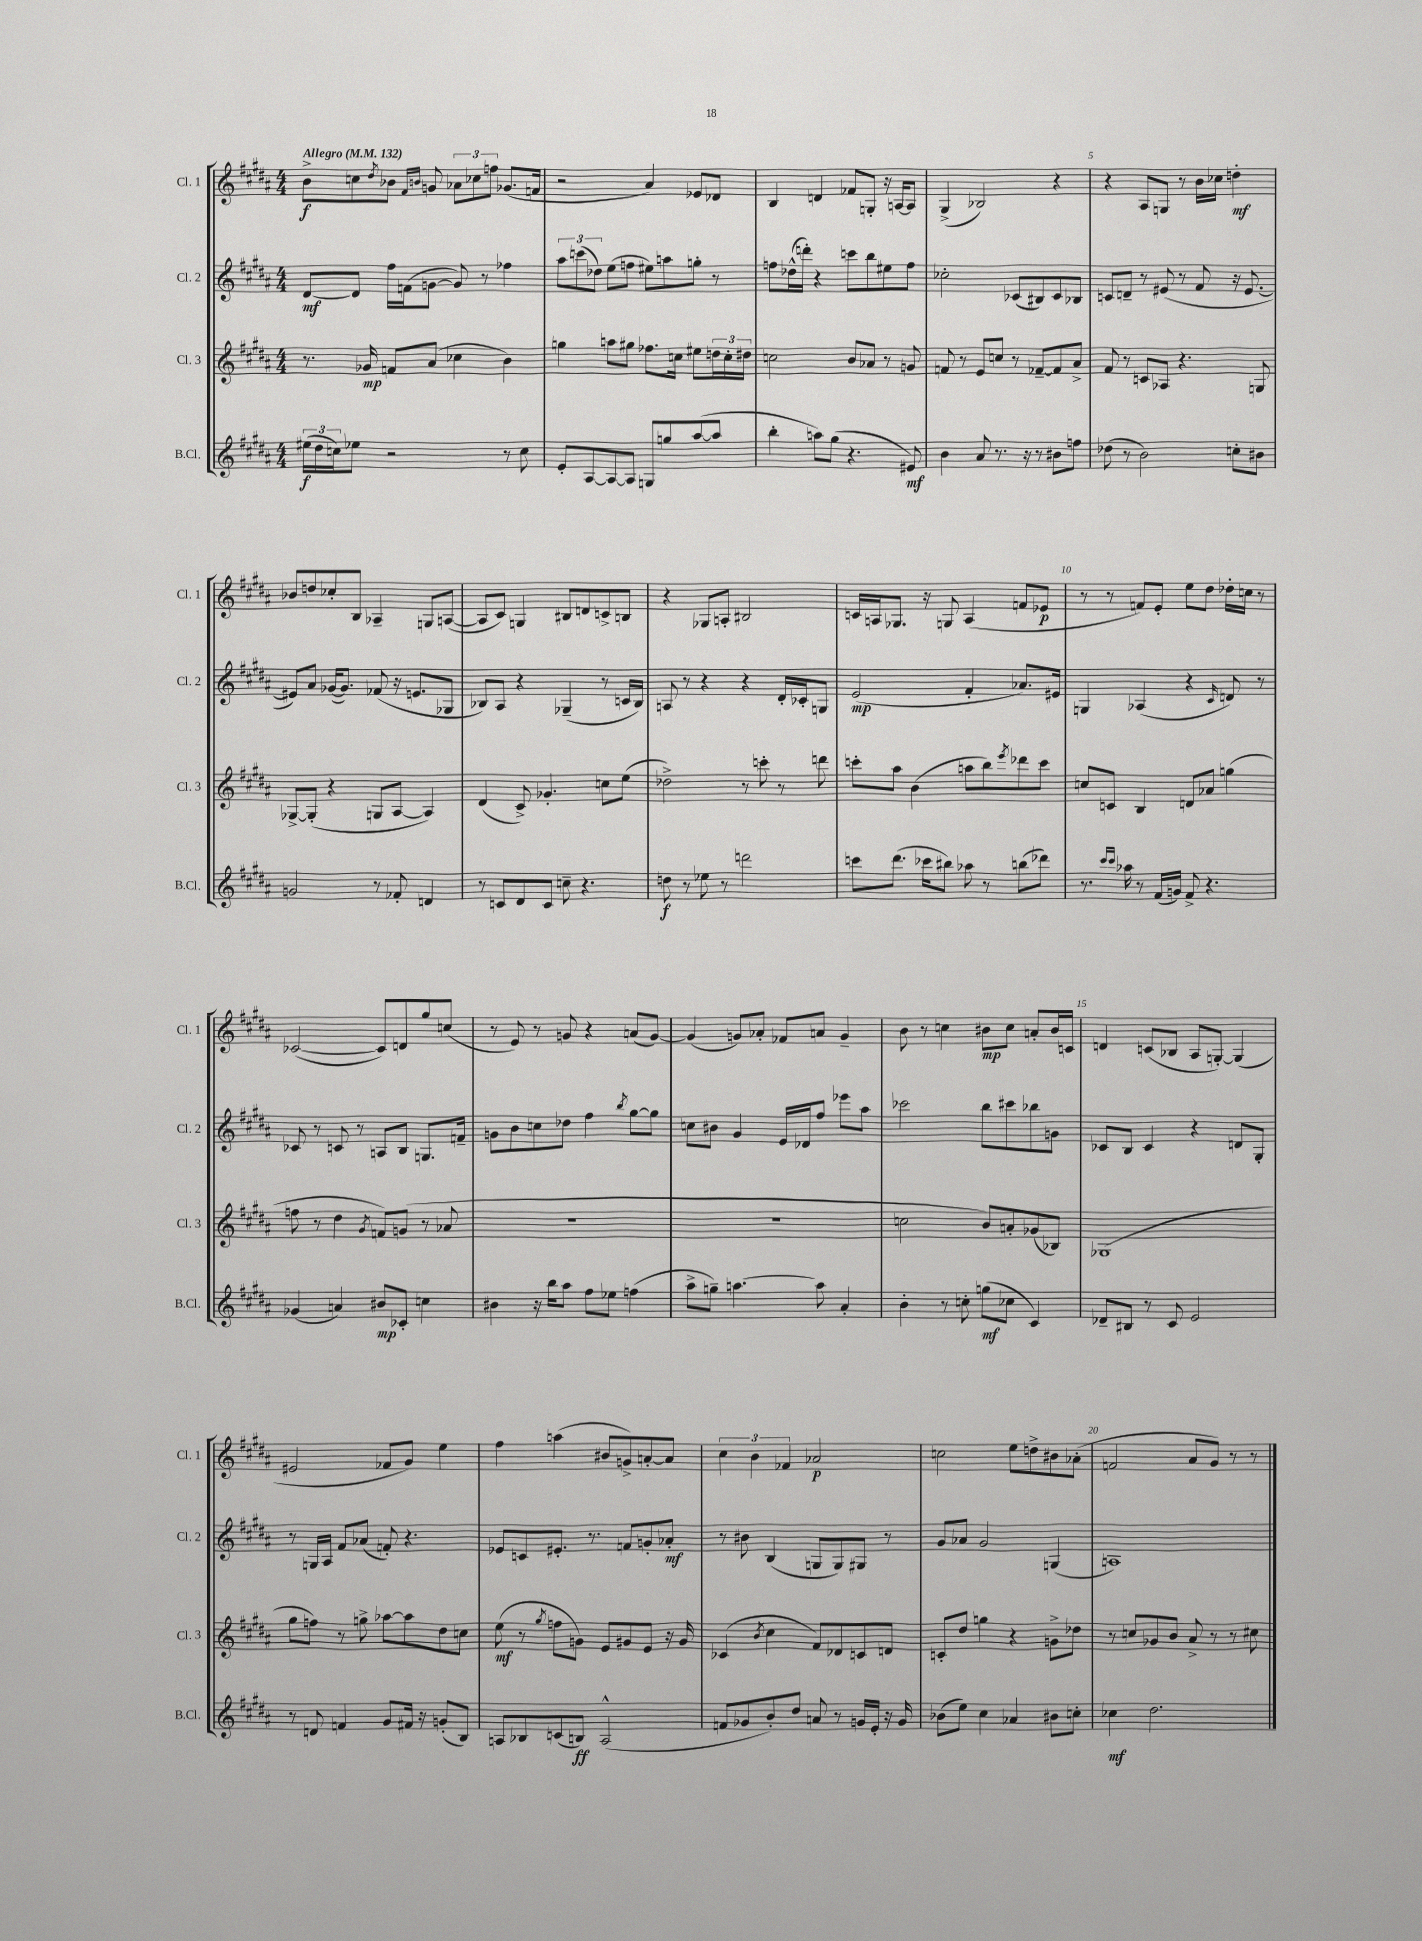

**kern	**kern	**kern	**kern
*staff4	*staff3	*staff2	*staff1
*clefG2	*clefG2	*clefG2	*clefG2
*k[f#c#g#d#a#]	*k[f#c#g#d#a#]	*k[f#c#g#d#a#]	*k[f#c#g#d#a#]
*M4/4	*M4/4	*M4/4	*M4/4
*MM132	*MM132	*MM132	*MM132
(24ee#	8.r	[8d#	8b^
24dd#	.	.	.
24cc)	.	.	.
8ee-	.	8d#]	8cc
.	16g-	.	.
.	.	.	8qdd#
2r	8f	16ff#	8b-
.	.	(16f	.
.	.	.	16qqf#
.	.	.	16qqb
.	(8a#	[8g	8g
.	4cc-	8g])	12a-
.	.	.	12cc-
.	.	8r	.
.	.	.	12ff
8r	4b)	4ff-	(8.g-
8cc	.	.	.
.	.	.	16f
=	=	=	=
8e'	4gg	12aa#	2r
.	.	(12ccc	.
[8A#	.	.	.
.	.	12dd-)	.
8A#_	8aa	(8ee	.
8A#]	8gg#	8ff	.
8G	8.ff-	8ee#)	4a#)
8gg	.	8aa	.
.	16cc	.	.
([8aa#	8ee#	8gg'	8e-
8aa#]	24dd	8r	8d-
.	24cc'	.	.
.	24dd#	.	.
=	=	=	=
4bb'	2cc	8ff	4B
.	.	(16dd-^^	.
.	.	16ddd')	.
8aa)	.	4r	4d
(8gg#	.	.	.
4.r	8b	8ccc	8f-
.	8a-	8bb	8G'
.	8r	8ee#	16r
.	.	.	[16A
8e#)	8g	8ff	8A]
=	=	=	=
4b	8f	2cc-'	(4G#^
.	8r	.	.
8a#	8e	.	2B-)
8.r	8cc	.	.
.	8r	(8c-	.
16r	.	.	.
8r	[8f-~	8B#)	.
8b#	8f-]	8c-	4r
8ff	8a#^	8B-	.
=	=	=	=
(8dd-	8f#	8c	4r
8r	8r	8d~	.
2b)	8c	8r	8A#
.	8A-	(8e#	8G
.	4.r	8r	8r
.	.	8f#	16b
.	.	.	16cc-
8cc'	.	16r	4dd'
.	.	[8.e#	.
8b#	8G	.	.
=	=	=	=
2g	[8G-^	8e#])	8b-
.	(8G-']	8a#	8dd
.	4r	([16g-	8cc-'
.	.	8.g-])	.
.	.	.	8B
8r	8G	(8f-	4A-~
8f-'	[8A#	16r	.
.	.	8.e	.
4d	4A#])	.	8G
.	.	8G-	([8A
=	=	=	=
8r	(4d#	8B-)	8A]
8c	.	8A#	8c#)
8d#	8c#^)	4r	4G
8c	4.g-'	.	.
8cc~	.	(4G-~	8B#
4.r	.	.	8d
.	8cc	8r	8c^
.	(8ee	16c	8B
.	.	16B-)	.
=	=	=	=
8dd	2dd-^)	8A	4r
8r	.	8r	.
8ee-	.	4r	8G-
8r	.	.	8A'
2ddd	8r	4r	2B#
.	8ccc'	.	.
.	8r	16d#'	.
.	.	16c-'	.
.	8ddd	8G	.
=	=	=	=
8ccc	8ccc'	(2e	16c
.	.	.	16A
(8.ddd#	8aa#	.	8.G-
.	(4b	.	.
16ccc-	.	.	16r
8bb#)	.	.	8G
8aa-	8aa	4f#'	(4A
8r	8bb)	.	.
.	8qeee	.	.
(8bb	8ddd-	8.a-)	8f
8ddd-)	8ccc	.	8e-
.	.	16e#	.
=	=	=	=
8.r	8cc	4G	8r
.	8c	.	8r
16qqccc#	.	.	.
16qqccc#	.	.	.
16aa-	.	.	.
8r	4B	(4A-	8f)
(16f#	.	.	8e'
16g)	.	.	.
8f#^	8d	4r	8ee
4.r	8a-	.	8dd#
.	.	16qqc#	.
.	(4gg	8d)	16dd-'
.	.	.	16cc
.	.	8r	8r
=	=	=	=
(4g-	8ff	8c-	([2c-
.	8r	8r	.
4a)	4dd#	8c	.
.	.	8r	.
.	8qg#	.	.
8b#	8f)	8A	8c-])
8c-'	(8g	8B	8d
4cc	8r	8.G	8gg#
.	8a-	.	(8cc
.	.	16f~	.
=	=	=	=
4b#	1r	8g	8r
.	.	8b	8e)
16r	.	8cc	8r
16bb	.	.	.
8aa#	.	8dd-	8g
8ff#	.	4ff#	4r
8ee-	.	.	.
.	.	8qbb	.
(4ff	.	[8gg#	(8a
.	.	8gg#]	[8g)
=	=	=	=
8aa#^	1r	8cc	(4g]
8gg~)	.	8b#	.
[4.aa	.	4g#	8g)
.	.	.	8a-'
.	.	16e	8f-
.	.	16d-	.
8aa]	.	8ff#	8a
4a#'	.	8eee-	4g~
.	.	8aa#	.
=	=	=	=
4b'	2cc	2ccc-	8b
.	.	.	8r
8r	.	.	4cc
8cc'	.	.	.
(8gg	8b)	8bb	8b#
8cc-	8a'	8ccc#	8cc
4c#)	(8g-	8bb-	8a'
.	8B-)	8g	16b#
.	.	.	16c
=	=	=	=
8d-~	(1G-	8c-	4d
8B#	.	8B	.
8r	.	4c-	(8c
8c#	.	.	8B-
2e	.	4r	8A#
.	.	.	[8G')
.	.	8d	(4G]
.	.	8G#'	.
=	=	=	=
8r	8gg#	8r	2e#
8d	8ff)	16G	.
.	.	16A#	.
4f	8r	8f#	.
.	8gg^	(8a-	.
8g#	[8aa-	8f')	8f-
16f#	8aa-]	4.r	8g#)
16r	.	.	.
(8g'	8dd#	.	4ee
8B)	8cc	.	.
=	=	=	=
8A	(8ee	8e-	4ff#
8B-	8r	8c	.
.	8qgg#	.	.
(8c	8ff	8.e#'	(4aa
8B)	8g)	.	.
.	.	8.r	.
(2A^^	8e	.	8b#
.	8g#	8f	8g^)
.	8e	8g'	[8a'
.	16r	8a-'	8a]
.	16g#	.	.
=	=	=	=
8f	(4c-	8r	6cc#
8g-	.	8b#	.
.	.	.	6b
.	8qb	.	.
8b')	4cc#	(4B	.
.	.	.	6f-
8dd#	.	.	.
8a	8f#)	8G	2a-
8r	8d-	8G)	.
16g	8c	8G#	.
16e'	.	.	.
16r	8d	8r	.
16g	.	.	.
=	=	=	=
(8b-	8c'	8g#	2cc
8ee)	8dd#	8a-	.
4cc#	4gg	2g#	.
4a-	4r	.	8ee
.	.	.	8dd^
8b#	8g^	(4G	8b#
8cc'	8dd-	.	(8a-'
=	=	=	=
4cc-	8r	1A)	2f
.	8cc	.	.
2.dd#	8g-	.	.
.	8b	.	.
.	8a#^	.	8a#
.	8r	.	8g#)
.	8r	.	8r
.	8cc#	.	8r
==	==	==	==
*-	*-	*-	*-
